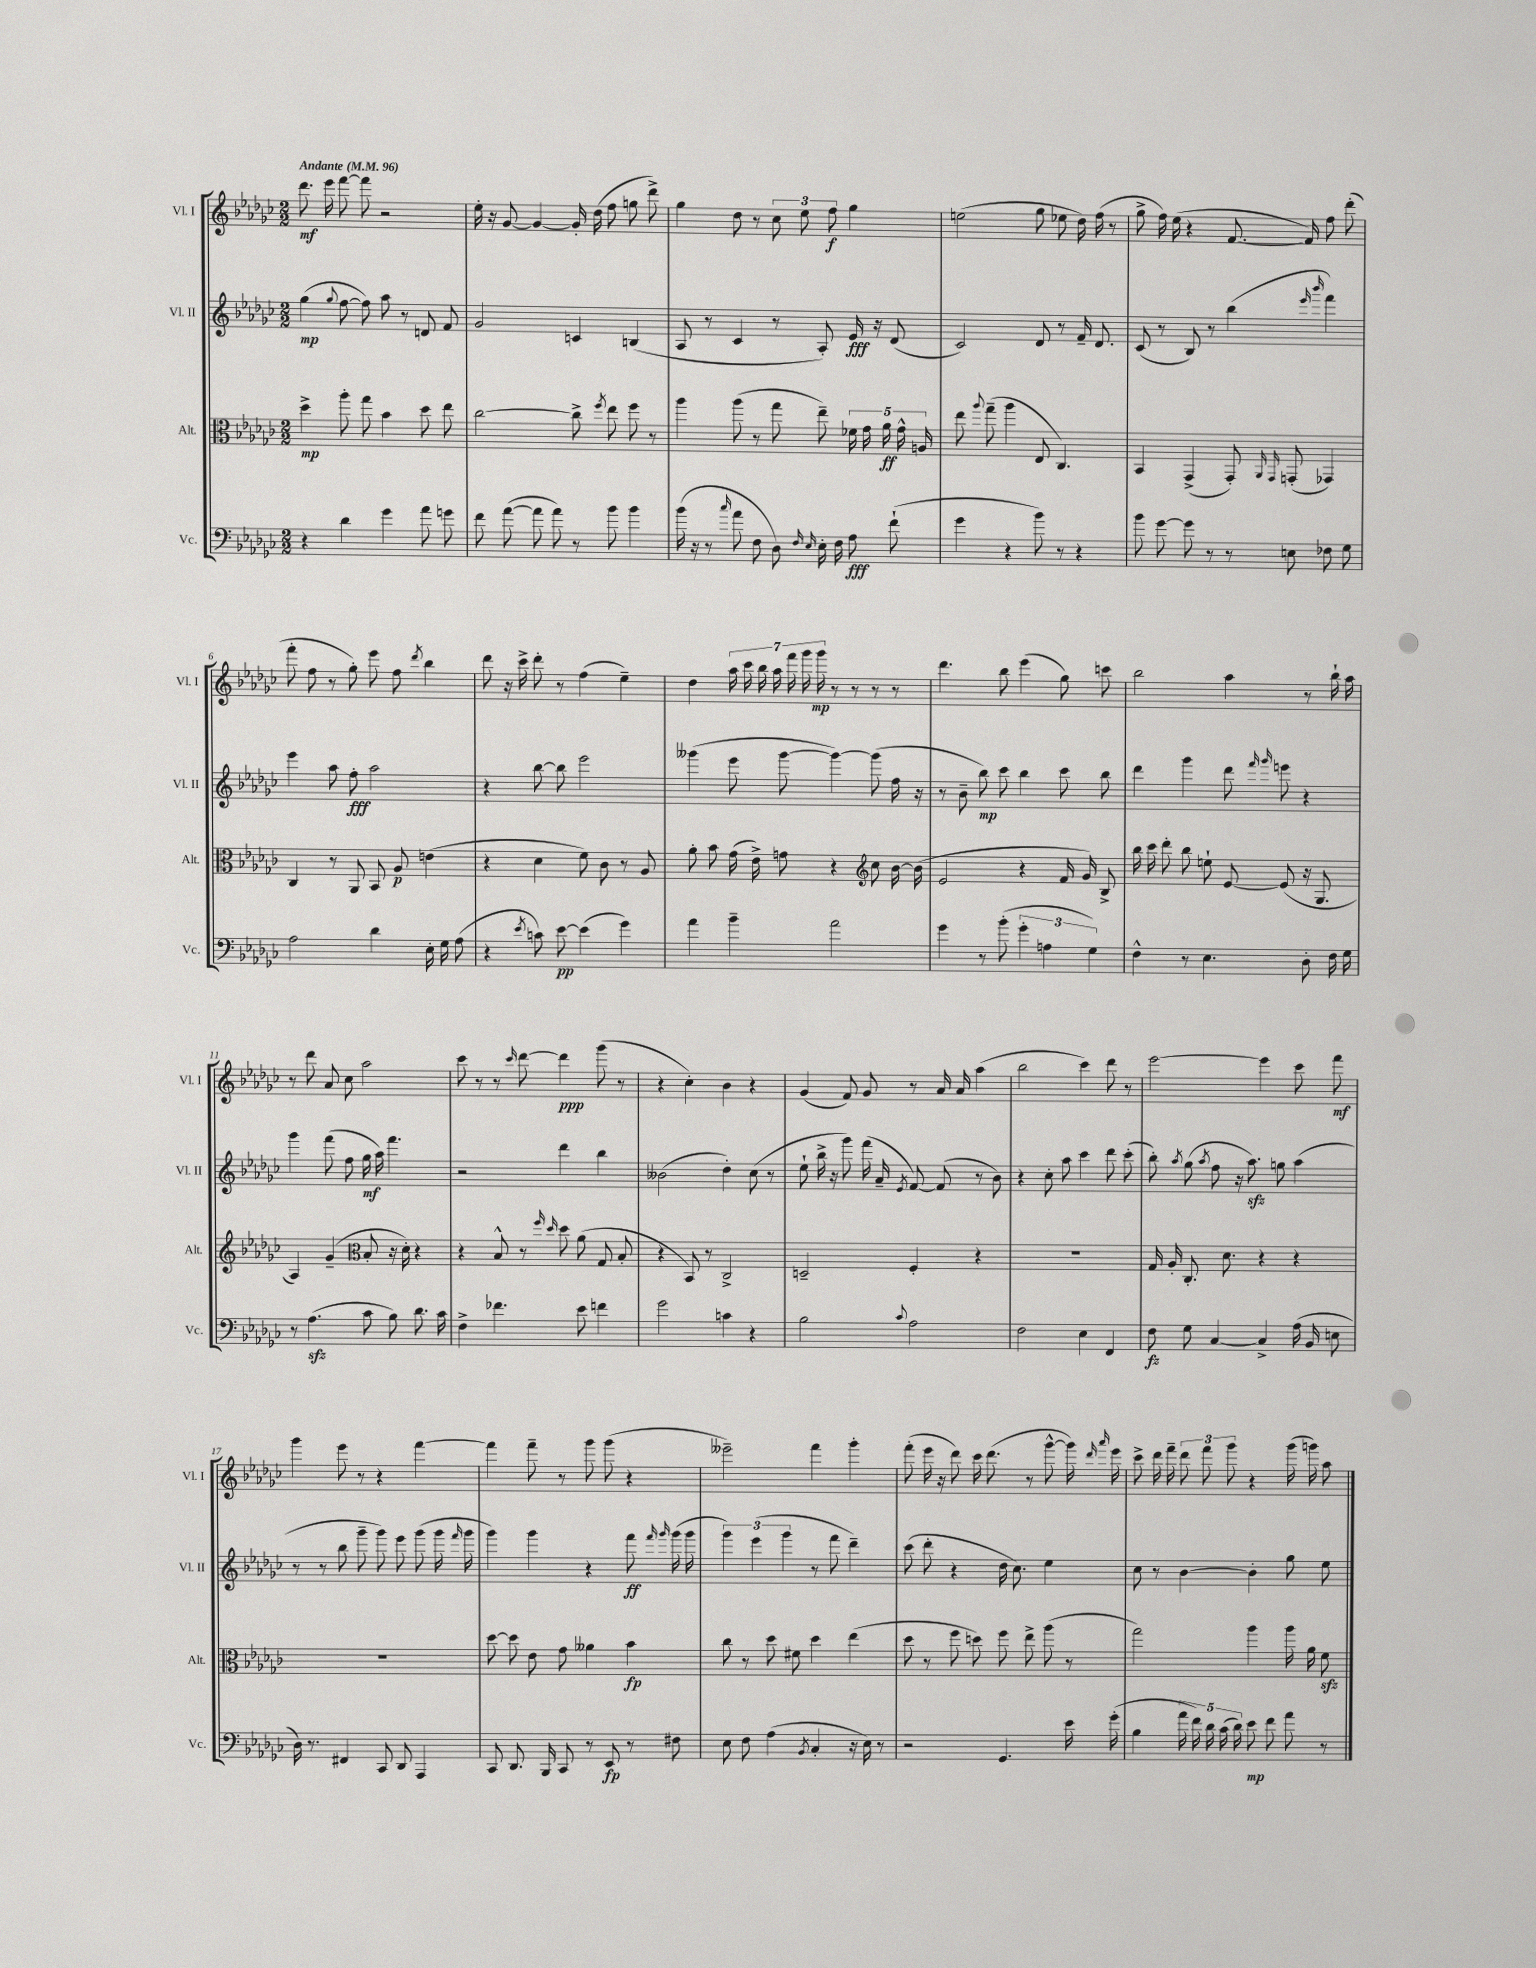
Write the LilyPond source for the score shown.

<<
\new StaffGroup <<
\new Staff = "s0" \with { instrumentName = "Vl. I" shortInstrumentName = "Vl. I" } {
    \clef treble \key ges \major \numericTimeSignature \time 2/2 \tempo "Andante" 4 = 96
    \autoBeamOff des'''8.\mf ees'''16 f'''8~ f'''8 r2 |
    ees''16-. r16 ges'8~ ges'4~ ges'16-. des''16( f''8 g''8 des'''8->) |
    ges''4 des''8 r8 \tuplet 3/2 { ces''8 ees''8 f''8\f } ges''4 |
    e''2( ges''8 ees''8 des''16) f''16( r8 |
    ges''8-> f''16) ees''16( r4 f'8.~ f'16) f''8 des'''8-.( |
    f'''8-. f''8 r8 ges''8-.) ees'''8 f''8 \acciaccatura { des'''8 } bes''4 |
    des'''8 r16 ces'''16-> des'''8-. r8 f''4( ees''4--) |
    des''4 \tuplet 7/4 { aes''16 ces'''16 bes''16 aes''16 f'''16 ges'''16 ges'''16\mp } r8 r8 r8 r8 |
    des'''4. bes''8 ees'''4( ges''8) c'''8 |
    bes''2 aes''4 r8 bes''16-! aes''16 |
    r8 des'''8 aes'8 ces''8 aes''2 |
    ces'''8 r8 r8 \grace { ces'''16 } des'''8~ des'''4\ppp ges'''8( r8 |
    r4 ces''4-.) bes'4 r4 |
    ges'4( f'8) ges'8 r8 aes'16 aes'16 aes''4( |
    bes''2 ces'''4) des'''8 r8 |
    ees'''2~ ees'''4 ces'''8 f'''8\mf |
    ges'''4 ees'''8 r8 r4 f'''4~ |
    f'''4 f'''8-- r8 ges'''8 ges'''8( r4 |
    eeses'''2--) f'''4 ges'''4-. |
    f'''8-.( ees'''16 r16 des'''8) ces'''16 des'''8.( r8 ges'''8~-^ ges'''16) \grace { des'''16 aes'''16 } ees'''16 |
    ces'''8-> des'''16 f'''16-- \tuplet 3/2 { des'''8 f'''8 ges'''8 } r4 ges'''16( g'''16) aes''8 \bar "|." |
}
\new Staff = "s1" \with { instrumentName = "Vl. II" shortInstrumentName = "Vl. II" } {
    \clef treble \key ges \major \numericTimeSignature \time 2/2
    \autoBeamOff ges''4\mp( \appoggiatura { ges''8 } f''8~ f''8) aes''8 r8 d'8 f'8 |
    ges'2 c'4 b4( |
    aes8 r8 ces'4 r8 aes8-.) ees'16\fff r16 des'8( |
    ces'2) des'8 r8 f'16-- des'8. |
    ces'8( r8 bes8) r8 bes''4( \grace { ees'''16 bes'''16 } f'''4) |
    ees'''4 aes''8 f''8-.\fff aes''2 |
    r4 bes''8~ bes''8 ees'''2 |
    geses'''4( ees'''8 geses'''8~ geses'''4~) geses'''8( f''16 r16 |
    r8 bes'8-- bes''8\mp) ces'''8 bes''4 ces'''8 bes''8 |
    des'''4 ges'''4 des'''8 \grace { f'''16 ges'''16 } e'''8 r4 |
    ges'''4 f'''8( f''8 ges''16\mf aes''16) f'''4. |
    r2 des'''4 bes''4 |
    beses'2( des''4-.) ces''8( r8 |
    ees''8-! bes''16-> r16 ges'''8) f'''16( aes'16-- \acciaccatura { ees'8 } f'8~) f'8( r8 bes'8) |
    r4 ces''8-. aes''8 ces'''4 des'''8 ces'''8-.( |
    bes''8-.) \acciaccatura { aes''8 } ges''8( \acciaccatura { aes''8 } f''8 r16 aes''8.\sfz) g''8 aes''4( |
    r8 r8 bes''8 ges'''8-- ges'''8) ees'''8 ges'''8( ges'''16 \grace { f'''16 } ges'''16 |
    ges'''4) ges'''4 r4 f'''8\ff \grace { f'''16 ges'''16 } ges'''16( ges'''16 |
    \tuplet 3/2 { ges'''4) ees'''4( ges'''4 } r8 f'''8 des'''4--) |
    ces'''8( des'''8-. r4 des''16 ces''8.) ees''4 |
    ces''8 r8 bes'4~ bes'4-. ges''8 ees''8 \bar "|." |
}
\new Staff = "s2" \with { instrumentName = "Alt." shortInstrumentName = "Alt." } {
    \clef alto \key ges \major \numericTimeSignature \time 2/2
    \autoBeamOff des''4->\mp aes''8-. ges''8 bes'4 des''8 ees''8 |
    ces''2~ ces''8-> \acciaccatura { f''8 } ees''8 f''8 r8 |
    aes''4 aes''8( r8 ges''8 ees''8--) \tuplet 5/4 { fes'16 ges'16 aes'16\ff ges'16-^ a16 } |
    ees''8 \appoggiatura { aes''8 } ges''8--( aes''4 ees8 ces4.) |
    bes,4 ges,4->( ges,8-.) \grace { aes,16 ges,16 } g,8-.( ges,4) |
    ces4 r8 aes,8 bes,8 aes8\p e'4( |
    r4 des'4 f'8) ces'8 r8 aes8 |
    aes'8-. bes'8 ges'16( ees'16->) g'8 r4 \clef treble ces''8 bes'16~ bes'16( |
    ees'2 r4 f'16 ges'16) bes8-> |
    bes''16 ces'''16 des'''8-. bes''8 e''8-! ees'8~ ees'8( r16 ges8. |
    aes4) ges'4--( \clef alto bes8-. r16 des'16-.) r4 |
    r4 bes8-^ r8 \grace { f''16 des''16 } des''8 aes'8( ges8 bes8-. |
    r4 bes,8) r8 ces2-> |
    d2-- f4-. r4 |
    R1 |
    ges16 aes16-. ces8.-. des'8. r4 r4 |
    R1 |
    des''8~ des''8 ees'8 ges'8 aeses'4 bes'4\fp |
    ces''8 r8 des''8 fis'8 des''4 ees''4( |
    des''8 r8 f''8 d''8) f''8 ees''8-> aes''8( r8 |
    ges''2) aes''4 aes''16 aes'16 f'8\sfz \bar "|." |
}
\new Staff = "s3" \with { instrumentName = "Vc." shortInstrumentName = "Vc." } {
    \clef bass \key ges \major \numericTimeSignature \time 2/2
    \autoBeamOff r4 des'4 ges'4 aes'8 g'8 |
    f'8 aes'8~( aes'8 aes'8) r8 bes'8 bes'4 |
    bes'16( r16 r8 \grace { ces''16 } aes'8 f8 des8) \grace { f16 ees16 } ees16-. f16 aes8\fff f'8-!( |
    ges'4 r4 bes'8) r8 r4 |
    bes'8 ges'8~ ges'8 r8 r8 e8 fes8 ges8 |
    aes2 des'4 ees16-. ges16 aes8( |
    r4 \acciaccatura { ees'8 } c'8) ees'8~\pp ees'4( ges'4) |
    aes'4 bes'4-- aes'2 |
    ges'4 r8 bes'8-.( \tuplet 3/2 { ges'4-. a4 ges4) } |
    f4-^ r8 ees4. des8-. f16 ges16 |
    r8 aes4.\sfz( ces'8 bes8) des'8. ces'16 |
    f4-> fes'4. ees'8 f'4 |
    ges'2 c'4 r4 |
    bes2 \appoggiatura { ces'8 } aes2 |
    f2 ees4 f,4 |
    f8\fz ges8 ces4~ ces4-> aes16( bes,16 e8 |
    des16) r8. fis,4 ces,8 des,8 aes,,4 |
    ces,8 des,8. bes,,16 ces,8 r8 ees,8\fp r8 fis8 |
    ees8 f8 aes4( \acciaccatura { bes,8 } ces4-. r16 ees16) r8 |
    r2 ges,4. ees'16 ges'16-.( |
    bes4 \tuplet 5/4 { aes'16 f'16) des'16 ces'16( des'16) } ees'8\mp f'8 aes'8 r8 \bar "|." |
}
>>
>>
